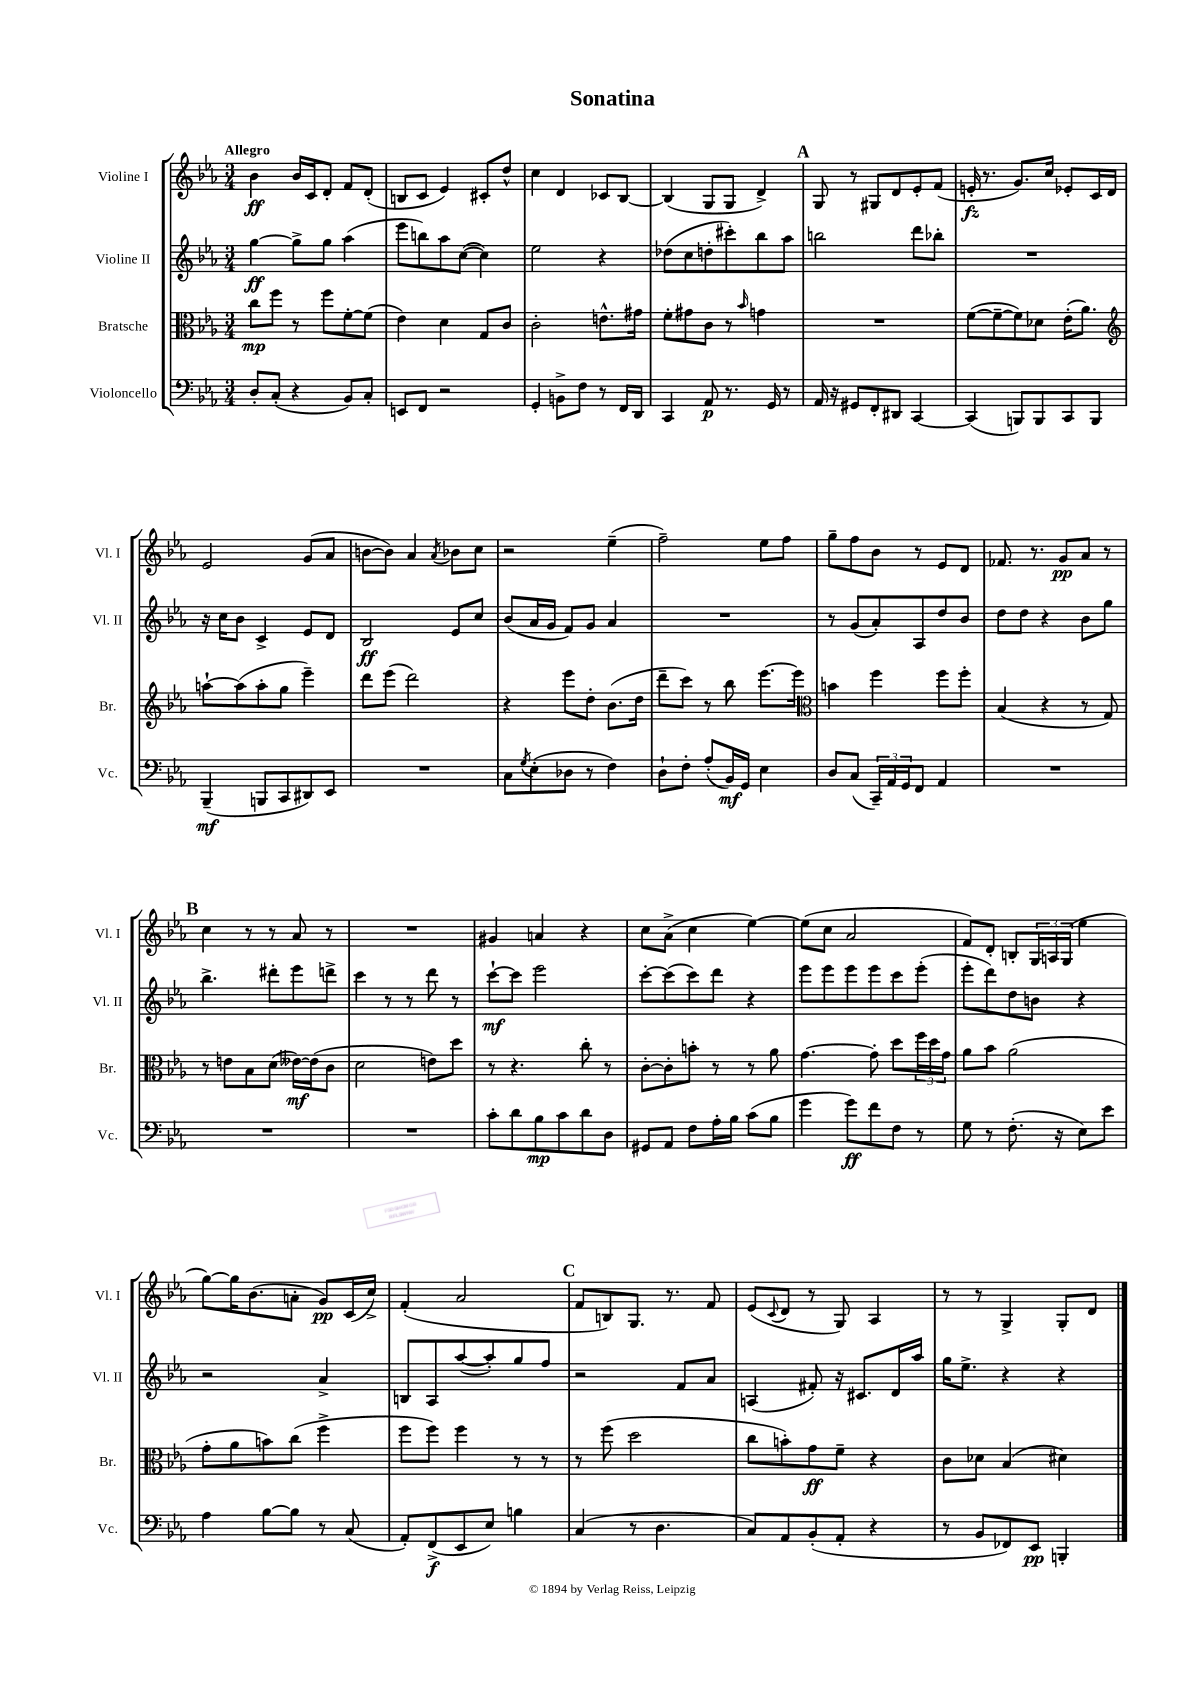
\header { title = "Sonatina" }
<<
\new StaffGroup <<
\new Staff = "s0" \with { instrumentName = "Violine I" shortInstrumentName = "Vl. I" } {
    \clef treble \key ees \major \numericTimeSignature \time 3/4 \tempo "Allegro"
    bes'4\ff bes'16 c'16 d'8-. f'8 d'8-.( |
    b8 c'8 ees'4) cis'8-. d''8-^ |
    c''4 d'4 ces'8 bes8~ |
    bes4( g8 g8 d'4->) |
    \mark \markup { \bold "A" } g8 r8 gis8 d'8 ees'8-. f'8( |
    e'16-.\fz r8. g'8.) c''16 ees'8-. c'16 d'16 |
    ees'2 g'8( aes'8 |
    b'8~ b'8) aes'4 \acciaccatura { aes'8 } bes'8 c''8 |
    r2 ees''4--( |
    f''2--) ees''8 f''8 |
    g''8-- f''8 bes'8 r8 ees'8 d'8 |
    fes'8. r8. g'8\pp aes'8 r8 |
    \mark \markup { \bold "B" } c''4 r8 r8 aes'8 r8 |
    R2. |
    gis'4 a'4 r4 |
    c''8 aes'8->( c''4 ees''4~) |
    ees''8( c''8 aes'2 |
    f'8) d'8-. b8-. \tuplet 3/2 { g16 a16 g16( } ees''4 |
    g''8~) g''16 bes'8.( a'8-. g'8\pp) c'16( c''16->) |
    f'4-.( aes'2 |
    \mark \markup { \bold "C" } f'8 b8) g8. r8. f'8 |
    ees'8( \appoggiatura { c'8 } d'8 r8 g8) aes4 |
    r8 r8 g4-> g8-. d'8 \bar "|." |
}
\new Staff = "s1" \with { instrumentName = "Violine II" shortInstrumentName = "Vl. II" } {
    \clef treble \key ees \major \numericTimeSignature \time 3/4
    g''4~\ff g''8-> g''8 aes''4( |
    ees'''8 b''8) aes''8 c''8~( c''4) |
    ees''2 r4 |
    des''8( c''8 d''8-. cis'''8-.) bes''8 aes''8 |
    \mark \markup { \bold "A" } b''2 d'''8 bes''8-. |
    R2. |
    r16 c''16 bes'8 c'4-> ees'8 d'8 |
    bes2\ff ees'8 c''8 |
    bes'8( aes'16 g'16 f'8) g'8 aes'4 |
    R2. |
    r8 g'8( aes'8-.) aes8 d''8 bes'8 |
    d''8 d''8 r4 bes'8 g''8 |
    \mark \markup { \bold "B" } bes''4.-> dis'''8-. ees'''8 d'''8-> |
    c'''4 r8 r8 d'''8 r8 |
    c'''8~-!\mf c'''8 ees'''2 |
    c'''8~-. c'''8( c'''8) d'''8 r4 |
    ees'''8 ees'''8 ees'''8 ees'''8 c'''8 ees'''8-.( |
    ees'''8-. d'''8) d''8 b'8 r4 |
    r2 aes'4-> |
    b8 aes8 aes''8~( aes''8-.) g''8 f''8 |
    \mark \markup { \bold "C" } r2 f'8 aes'8 |
    a4( fis'8-.) r16 cis'8. d'16 aes''16 |
    g''16 ees''8.-> r4 r4 \bar "|." |
}
\new Staff = "s2" \with { instrumentName = "Bratsche" shortInstrumentName = "Br." } {
    \clef alto \key ees \major \numericTimeSignature \time 3/4
    c''8\mp f''8 r8 f''8 f'8~-. f'8( |
    ees'4) d'4 g8 c'8 |
    c'2-. e'8.-^ gis'16 |
    f'8-. gis'8 c'8 r8 \grace { bes'16 } g'4 |
    \mark \markup { \bold "A" } R2. |
    f'8~( f'8~-- f'8) des'8 ees'16-.( aes'8.) |
    \clef treble a''8~-! a''8( a''8-. g''8 ees'''4--) |
    d'''8 ees'''8( d'''2) |
    r4 ees'''8 d''8-. bes'8.( d''16 |
    d'''8-- c'''8) r8 bes''8 ees'''8.~ ees'''16 |
    \clef alto b'4 f''4 f''8 f''8-. |
    bes4( r4 r8 g8) |
    \mark \markup { \bold "B" } r8 e'8 bes8 d'8( eeses'16~\mf) eeses'16( c'8 |
    d'2 e'8) d''8 |
    r8 r4. c''8-. r8 |
    c'8~-. c'8-. b'8-. r8 r8 aes'8 |
    g'4.~ g'8-. d''8 \tuplet 3/2 { f''16 d''16 g'16 } |
    aes'8 bes'8 aes'2( |
    g'8-. aes'8 b'8) c''8( f''4-> |
    f''8 f''8) f''4 r8 r8 |
    \mark \markup { \bold "C" } r8 f''8( d''2 |
    c''8 b'8-.) g'8\ff f'8-- r4 |
    c'8 des'8 bes4( dis'4) \bar "|." |
}
\new Staff = "s3" \with { instrumentName = "Violoncello" shortInstrumentName = "Vc." } {
    \clef bass \key ees \major \numericTimeSignature \time 3/4
    d8-. c8-.( r4 bes,8) c8-. |
    e,8 f,8 r2 |
    g,4-. b,8-> f8 r8 f,16 d,16 |
    c,4 aes,8\p r8. g,16 r8 |
    \mark \markup { \bold "A" } aes,16 r16 gis,8 f,8-. dis,8 c,4~ |
    c,4( b,,8) b,,8 c,8 b,,8 |
    bes,,4--\mf( b,,8 c,8 dis,8) ees,8 |
    R2. |
    c8 \acciaccatura { g8 } ees8-.( des8 r8 f4) |
    d8-! f8-. aes8-.( bes,16\mf) g,16 ees4 |
    d8 c8( \tuplet 3/2 { c,16--) aes,16 g,16 } f,8 aes,4 |
    R2. |
    \mark \markup { \bold "B" } R2. |
    R2. |
    c'8-. d'8 bes8\mp c'8 d'8 d8 |
    gis,8 aes,8 f8 aes16-. bes16 c'8( bes8 |
    g'4 g'8\ff) f'8 f8 r8 |
    g8 r8 f8.-.( r16 ees8) ees'8 |
    aes4 bes8~ bes8 r8 c8( |
    aes,8-.) f,8->\f( ees,8 ees8) b4 |
    \mark \markup { \bold "C" } c4( r8 d4. |
    c8) aes,8 bes,8-.( aes,8-. r4 |
    r8 bes,8 fes,8) ees,8\pp b,,4-. \bar "|." |
}
>>
>>
\layout { \context { \Score \remove "Bar_number_engraver" } }
